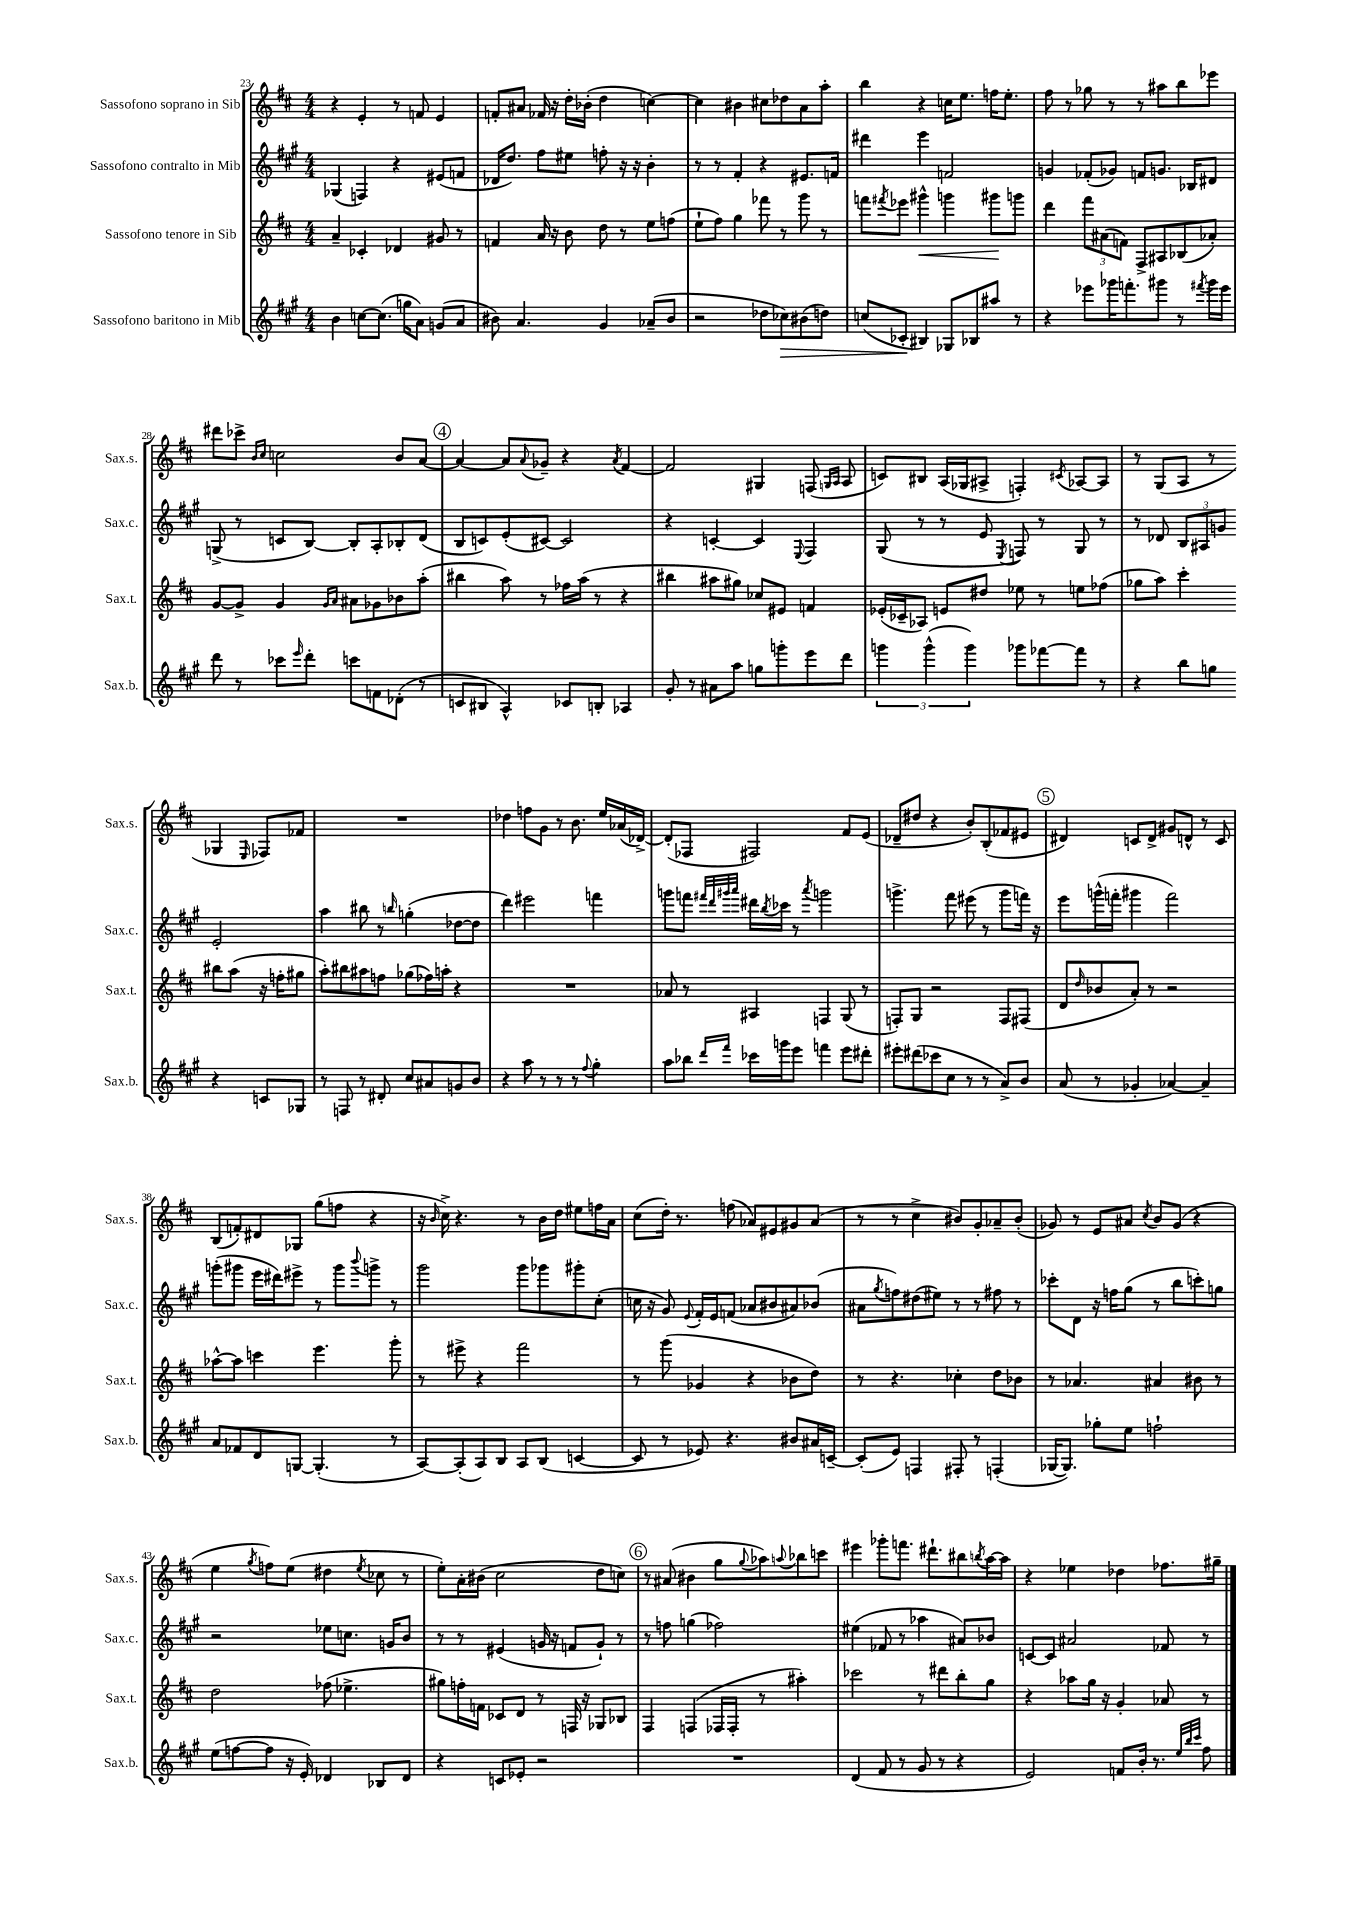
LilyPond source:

<<
\new StaffGroup <<
\new Staff = "s0" \with { instrumentName = "Sassofono soprano in Sib" shortInstrumentName = "Sax.s." } {
    \clef treble \key d \major \numericTimeSignature \time 4/4
    r4 e'4-. r8 f'8 e'4 |
    f'8-. ais'8 fes'16 r16 d''16-. bes'16-.( d''4 c''4~) |
    c''4 bis'4 cis''8 des''8 a'8 a''8-. |
    b''4 r4 c''16 e''8. f''16 e''8.-. |
    fis''8 r8 ges''8 r8 r8 ais''8 b''8 ees'''8 |
    dis'''8 ces'''8-> \grace { b'16 cis''16 } c''2 b'8 a'8~ |
    \mark \markup { \circle "4" } a'4~ a'8 \appoggiatura { a'8 } ges'8-- r4 \acciaccatura { a'8 } fis'4~ |
    fis'2 gis4 f8( \grace { g16 a16 } a8 |
    c'8) bis8 a16( ges16 ais8-> f4-.) \acciaccatura { cis'8 } aes8~ aes8 |
    r8 g8( a8 r8 ges4 \grace { e16 } fes8) fes'8 |
    R1 |
    des''4 f''8 g'8 r8 b'8. e''16 aes'16( des'16~->) |
    des'8-.( fes8 fis2) fis'8 e'8( |
    des'8-- dis''8 r4 b'8-.) b8-.( fes'8 eis'8 |
    \mark \markup { \circle "5" } dis'4) c'8 dis'8-> gis'8 d'8-^ r8 c'8 |
    b8( f'8-.) dis'8 ges8 g''8( f''8 r4 |
    r16 \grace { b'16 } cis''16->) r4. r8 b'16 d''16 eis''8 f''16 a'16 |
    cis''8( d''16-.) r8. f''8( aes'8) eis'8 gis'8 aes'8( |
    r8 r8 cis''4-> bis'8) g'8-. aes'8-- bis'8-.( |
    ges'8) r8 e'8 ais'8 \acciaccatura { cis''8 } b'8 ges'8( r4 |
    e''4 \acciaccatura { g''8 } f''8) e''8( dis''4 \acciaccatura { e''8 } ces''8 r8 |
    e''8-.) a'16-. bis'16( cis''2 d''8 c''8) |
    \mark \markup { \circle "6" } r8 ais'8( bis'4 g''8 \appoggiatura { g''8 } aes''8) \appoggiatura { a''8 } bes''8 c'''8 |
    eis'''4 ges'''8-. f'''8. dis'''8.-! bis''8 \acciaccatura { b''8 } a''16~ a''16 |
    r4 ees''4 des''4 fes''8. gis''16-- \bar "|." |
}
\new Staff = "s1" \with { instrumentName = "Sassofono contralto in Mib" shortInstrumentName = "Sax.c." } {
    \clef treble \key a \major \numericTimeSignature \time 4/4
    ges4( f4) r4 eis'8( f'8 |
    des'16 d''8.) fis''8 eis''8 f''8-. r16 r16 b'4-. |
    r8 r8 fis'4-. r4 eis'8. f'16 |
    dis'''4 e'''4 f'2 |
    g'4 fes'8-.( ges'8) f'8 g'8. bes16 dis'8 |
    g8->( r8 c'8 b8~) b8-. a8-. bes8-. d'8( |
    \mark \markup { \circle "4" } b8 c'8) e'8-.( cis'8~) cis'2 |
    r4 c'4~-. c'4 \appoggiatura { e8 } fis4 |
    gis8( r8 r8 e'8 \acciaccatura { e8 } f8) r8 gis8 r8 |
    r8 des'8 \tuplet 3/2 { b8 ais8 g'8 } e'2-. |
    a''4 bis''8 r8 \grace { b''16 } g''4-.( des''8~ des''8 |
    d'''4) eis'''2 f'''4 |
    g'''8 f'''8 \grace { fis'''32 d'''32 gis'''32 a'''32 } dis'''16 \acciaccatura { b''8 } ces'''16 r8 \acciaccatura { a'''8 } g'''2 |
    g'''4.-> fis'''8 eis'''8( r8 g'''8 f'''16) r16 |
    \mark \markup { \circle "5" } e'''8 g'''16-^( f'''16-. gis'''4 f'''2) |
    g'''8-.( gis'''8 e'''16 dis'''16) eis'''8-> r8 gis'''8 \appoggiatura { b'''8 } g'''8-> r8 |
    gis'''2 gis'''8 ges'''8 gis'''8-. cis''8-.( |
    c''16 r16 gis'8) \appoggiatura { e'8 } fis'16-. e'16 f'8( aes'8 bis'8 ais'8) bes'8( |
    ais'8 \acciaccatura { gis''8 } f''8) dis''8( eis''8) r8 r8 fis''8 r8 |
    ces'''8-. d'8 r16 f''16 gis''8( r8 b''8 c'''8-.) g''8 |
    r2 ees''8 c''8. g'16 b'8 |
    r8 r8 eis'4( g'16 r16 f'8 g'8-!) r8 |
    \mark \markup { \circle "6" } r8 f''8 g''4( fes''2) |
    eis''4( fes'8 r8 aes''4 ais'8) bes'8 |
    c'8~ c'8 ais'2 fes'8 r8 \bar "|." |
}
\new Staff = "s2" \with { instrumentName = "Sassofono tenore in Sib" shortInstrumentName = "Sax.t." } {
    \clef treble \key d \major \numericTimeSignature \time 4/4
    a'4-- ces'4-. des'4 gis'8 r8 |
    f'4 a'16 r16 b'8 d''8 r8 e''8 f''8( |
    e''8-! fis''8) g''4 fes'''8 r8 g'''8 r8 |
    f'''8 \acciaccatura { fis'''8 } ees'''8 gis'''4-^\< g'''4 gis'''8\! g'''8 |
    d'''4 \tuplet 3/2 { fis'''8 ais'8( f'8) } fis8-> ais8 bes8( aes'8-.) |
    g'8~ g'8-> g'4 \grace { g'16 a'16 } ais'8 ges'8 bes'8 a''8-.( |
    \mark \markup { \circle "4" } bis''4 a''8) r8 fes''16 a''16( r8 r4 |
    bis''4 ais''8 gis''8) ces''8 eis'8 f'4 |
    ees'16-.( ces'16-- aes8) e'8 dis''8 ees''8 r8 e''8 fes''8( |
    ges''8 a''8) cis'''4-. bis''8 a''8( r16 f''16-. gis''8 |
    a''8-.) bis''8 ais''8 f''8 ges''8( fes''16) a''16-. r4 |
    R1 |
    aes'8 r8 ais4 f4 g8( r8 |
    f8-.) g8 r2 f8 fis8( |
    \mark \markup { \circle "5" } d'8 \grace { d''16 } bes'8 a'8-.) r8 r2 |
    aes''8~-^ aes''8 c'''4 e'''4. g'''8-. |
    r8 eis'''8-> r4 fis'''2 |
    r8 g'''8( ges'4 r4 bes'8 d''8) |
    r8 r4. ces''4-. d''8 bes'8 |
    r8 aes'4. ais'4 bis'8 r8 |
    d''2 fes''8( ees''4.-> |
    gis''8) f''16-. f'16 ces'8 d'8 r8 f16 r16 ges8 bes8 |
    \mark \markup { \circle "6" } fis4 f4( fes16 fes16-. r8 ais''4-.) |
    ces'''2 r8 dis'''8 b''8-. g''8 |
    r4 aes''8 g''16 r16 g'4-. aes'8 r8 \bar "|." |
}
\new Staff = "s3" \with { instrumentName = "Sassofono baritono in Mib" shortInstrumentName = "Sax.b." } {
    \clef treble \key a \major \numericTimeSignature \time 4/4
    b'4 c''8~ c''8.( g''16 a'8) g'8( a'8 |
    bis'8) a'4. gis'4 aes'8--( bis'8 |
    r2 des''8 ces''8\>) bis'8( d''8) |
    c''8( ces'8-.\! bis4) ges8 bes8 ais''8 r8 |
    r4 ees'''8 ges'''16 f'''8.-. gis'''8 r8 \acciaccatura { fis'''8 } gis'''16 ees'''16 |
    d'''8 r8 ces'''8 \grace { e'''16 } d'''8-. c'''8 f'8 des'8-.( r8 |
    \mark \markup { \circle "4" } c'8 bis8 a4-^) ces'8 b8-. aes4 |
    gis'8-. r8 ais'8 a''8 g''8 g'''8-. e'''8 d'''8 |
    \tuplet 3/2 { g'''4 g'''4-^( g'''4) } ges'''8 fes'''8~ fes'''8 r8 |
    r4 b''8 g''8 r4 c'8 ges8 |
    r8 f8 r8 dis'8-. cis''8 ais'8 g'8 b'8 |
    r4 a''8 r8 r8 r8 \appoggiatura { fis''8 } gis''4-. |
    a''8 bes''8 \grace { d'''16 fis'''16 } ces'''16 g'''16 e'''8 f'''4 e'''8 dis'''8-. |
    eis'''8-. dis'''8( ces'''8 cis''8 r8 r8 a'8->) b'8 |
    \mark \markup { \circle "5" } a'8( r8 ges'4-. aes'4~) aes'4-- |
    a'8 fes'8 d'8 g8~ g4.-.( r8 |
    a8~) a8-.( a8) b8 a8 b8( c'4~ |
    c'8 r8 ees'8) r4. bis'8 ais'16 c'16~-- |
    c'8-.( e'8) f4 fis8-. r8 f4-.( |
    ges16~ ges8.) ges''8-. e''8 f''2-! |
    e''8( f''8~ f''8 r16 e'16-.) des'4 bes8 des'8 |
    r4 c'8 ees'8-. r2 |
    \mark \markup { \circle "6" } R1 |
    d'4( fis'8 r8 gis'8 r8 r4 |
    e'2) f'8 b'16-. r8. \grace { e''32 b''32 cis'''32 } fis''8 \bar "|." |
}
>>
>>
\layout { \context { \Score currentBarNumber = #23 } }
